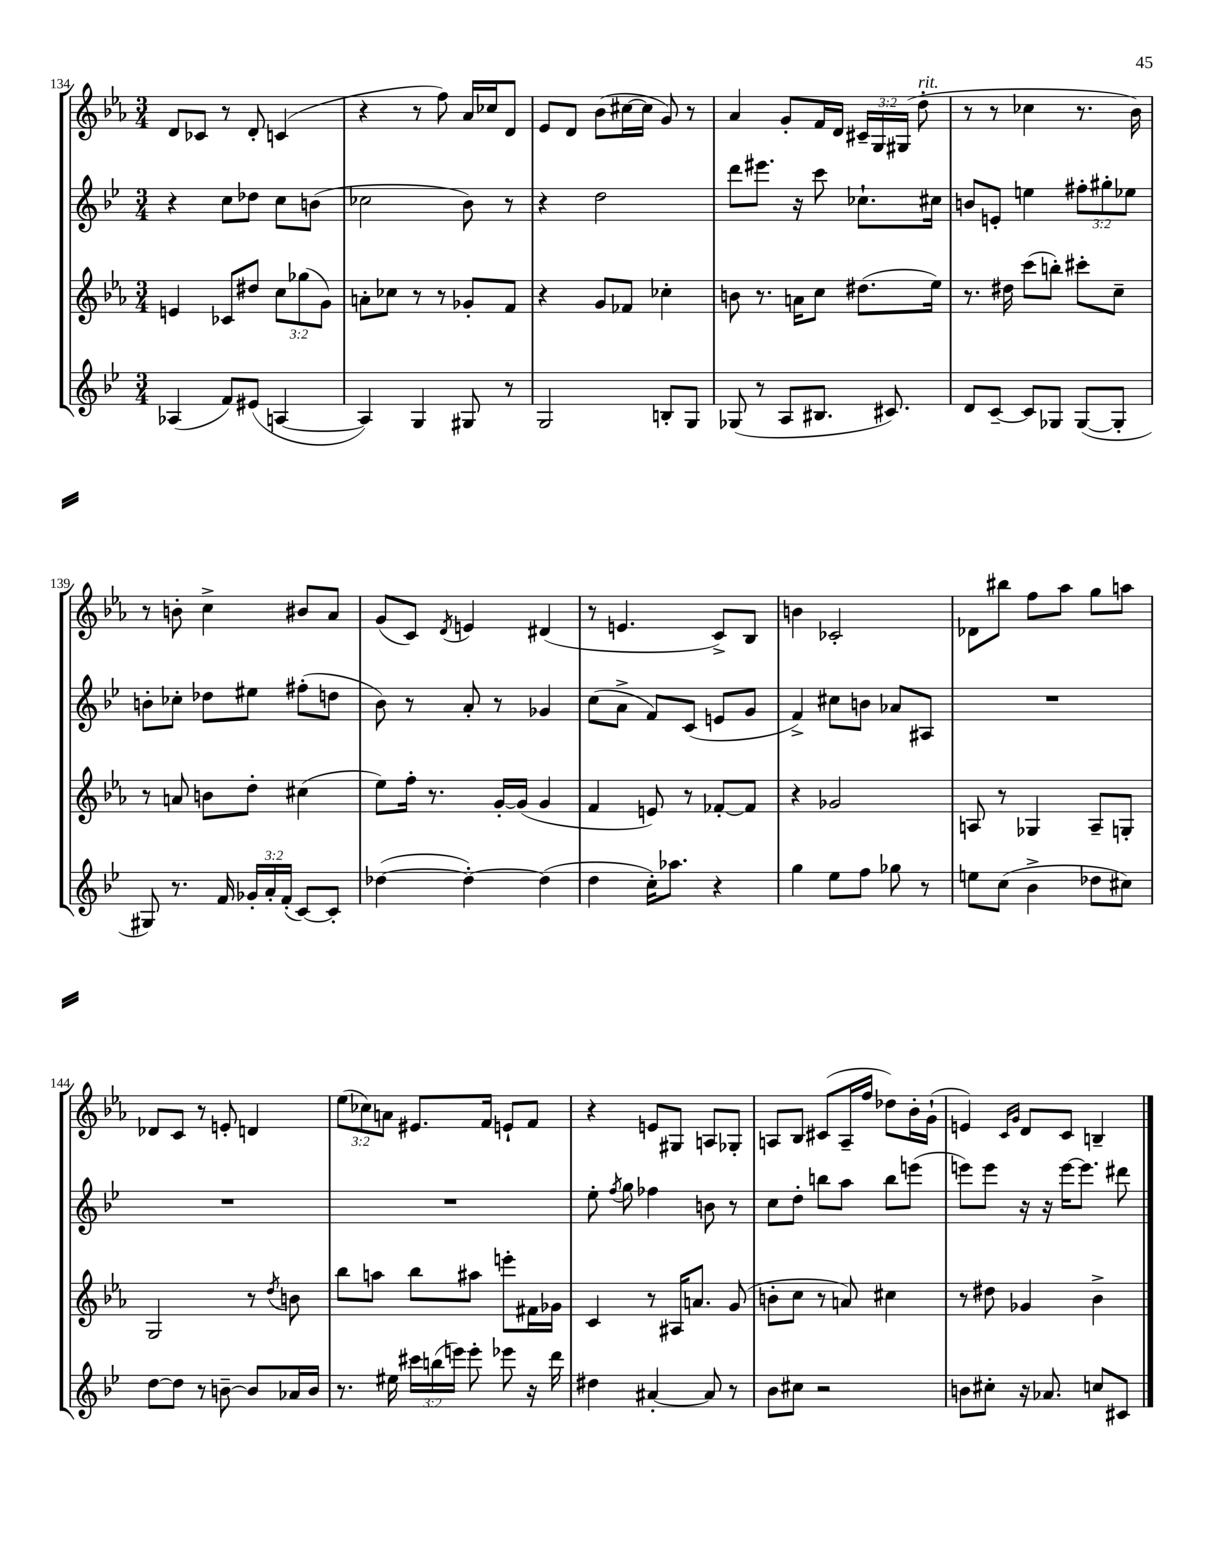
<<
\new StaffGroup <<
\new Staff = "s0" {
    \clef treble \key ees \major \numericTimeSignature \time 3/4 \override Staff.TupletNumber.text = #tuplet-number::calc-fraction-text
    \autoBeamOff d'8[ ces'8] r8 d'8-. c'4( |
    r4 r8 f''8) aes'16[ ces''16 d'8] |
    ees'8[ d'8] bes'8[( cis''16~ cis''16] g'8) r8 |
    aes'4 g'8[-. f'16 d'16] \tuplet 3/2 { cis'16[-- g16 gis16]( } d''8-.^\markup { \italic "rit." } |
    r8 r8 ces''4 r8. bes'16) |
    r8 b'8-. c''4-> bis'8[ aes'8] |
    g'8[( c'8]) \acciaccatura { d'8 } e'4 dis'4( |
    r8 e'4. c'8[->) bes8] |
    b'4 ces'2-. |
    des'8[ bis''8] f''8[ aes''8] g''8[ a''8] |
    des'8[ c'8] r8 e'8-. d'4 |
    \tuplet 3/2 { ees''8[( ces''8) a'8] } eis'8.[ f'16] e'8[-! f'8] |
    r4 e'8[ gis8] a8[ ges8]-. |
    a8[ bes8] cis'8[( a16-- f''16] des''8[) bes'16-. g'16]-!( |
    e'4) \grace { c'16[ g'16] } d'8[ c'8] b4-- \bar "|." |
}
\new Staff = "s1" {
    \clef treble \key bes \major \numericTimeSignature \time 3/4 \override Staff.TupletNumber.text = #tuplet-number::calc-fraction-text
    \autoBeamOff r4 c''8[ des''8] c''8[ b'8]( |
    ces''2 bes'8) r8 |
    r4 d''2 |
    d'''8[ eis'''8.] r16 c'''8 ces''8.[-! cis''16] |
    b'8[ e'8]-. e''4 \tuplet 3/2 { fis''8[-. gis''8-. ees''8] } |
    b'8[-. ces''8]-. des''8[ eis''8] fis''8[-.( d''8] |
    bes'8) r8 a'8-. r8 ges'4 |
    c''8[( a'8]-> f'8[) c'8]( e'8[ g'8] |
    f'4->) cis''8[ b'8] aes'8[ ais8] |
    R2. |
    R2. |
    R2. |
    ees''8-. \acciaccatura { f''8 } g''8 fes''4 b'8 r8 |
    c''8[ d''8]-. b''8[ a''8] b''8[ e'''8]( |
    e'''8[) e'''8] r16 r16 e'''16[~ e'''8.] dis'''8 \bar "|." |
}
\new Staff = "s2" {
    \clef treble \key ees \major \numericTimeSignature \time 3/4 \override Staff.TupletNumber.text = #tuplet-number::calc-fraction-text
    \autoBeamOff e'4 ces'8[ dis''8] \tuplet 3/2 { c''8[ ges''8( g'8]) } |
    a'8[-. ces''8] r8 r8 ges'8[-. f'8] |
    r4 g'8[ fes'8] ces''4-. |
    b'8 r8. a'16[ c''8] dis''8.[( ees''16]) |
    r8. dis''16 c'''8[( b''8]-.) cis'''8[-. c''8]-- |
    r8 a'8 b'8[ d''8]-. cis''4( |
    ees''8[) f''16]-. r8. g'16[~-. g'16]( g'4 |
    f'4 e'8) r8 fes'8[~-. fes'8] |
    r4 ges'2 |
    a8 r8 ges4 a8[-- g8]-. |
    g2 r8 \acciaccatura { d''8 } b'8 |
    bes''8[ a''8] bes''8[ ais''8] e'''8[-. fis'16 ges'16] |
    c'4 r8 ais16[ a'8.] g'8( |
    b'8[-. c''8] r8 a'8) cis''4 |
    r8 dis''8 ges'4 bes'4-> \bar "|." |
}
\new Staff = "s3" {
    \clef treble \key bes \major \numericTimeSignature \time 3/4 \override Staff.TupletNumber.text = #tuplet-number::calc-fraction-text
    \autoBeamOff aes4( f'8[) eis'8]( a4~ |
    a4) g4 gis8 r8 |
    g2 b8[-. g8] |
    ges8( r8 a8[ bis8.] cis'8.) |
    d'8[ c'8]~-- c'8[ ges8] ges8[~( ges8]-. |
    gis8) r8. f'16 \tuplet 3/2 { ges'16[-. a'16-. f'16]-.( } c'8[~) c'8]-. |
    des''4~( des''4~-.) des''4( |
    d''4 c''16[-.) aes''8.] r4 |
    g''4 ees''8[ f''8] ges''8 r8 |
    e''8[ c''8]( bes'4-> des''8[ cis''8]) |
    d''8[~ d''8] r8 b'8~-- b'8[ aes'16 b'16] |
    r8. eis''16 \tuplet 3/2 { cis'''16[ b''16( e'''16]) } e'''8-. ees'''8 r16 d'''16 |
    dis''4 ais'4~-. ais'8 r8 |
    bes'8[ cis''8] r2 |
    b'8[ cis''8]-. r16 aes'8. c''8[ cis'8] \bar "|." |
}
>>
>>
\layout { \context { \Score currentBarNumber = #134 } }
